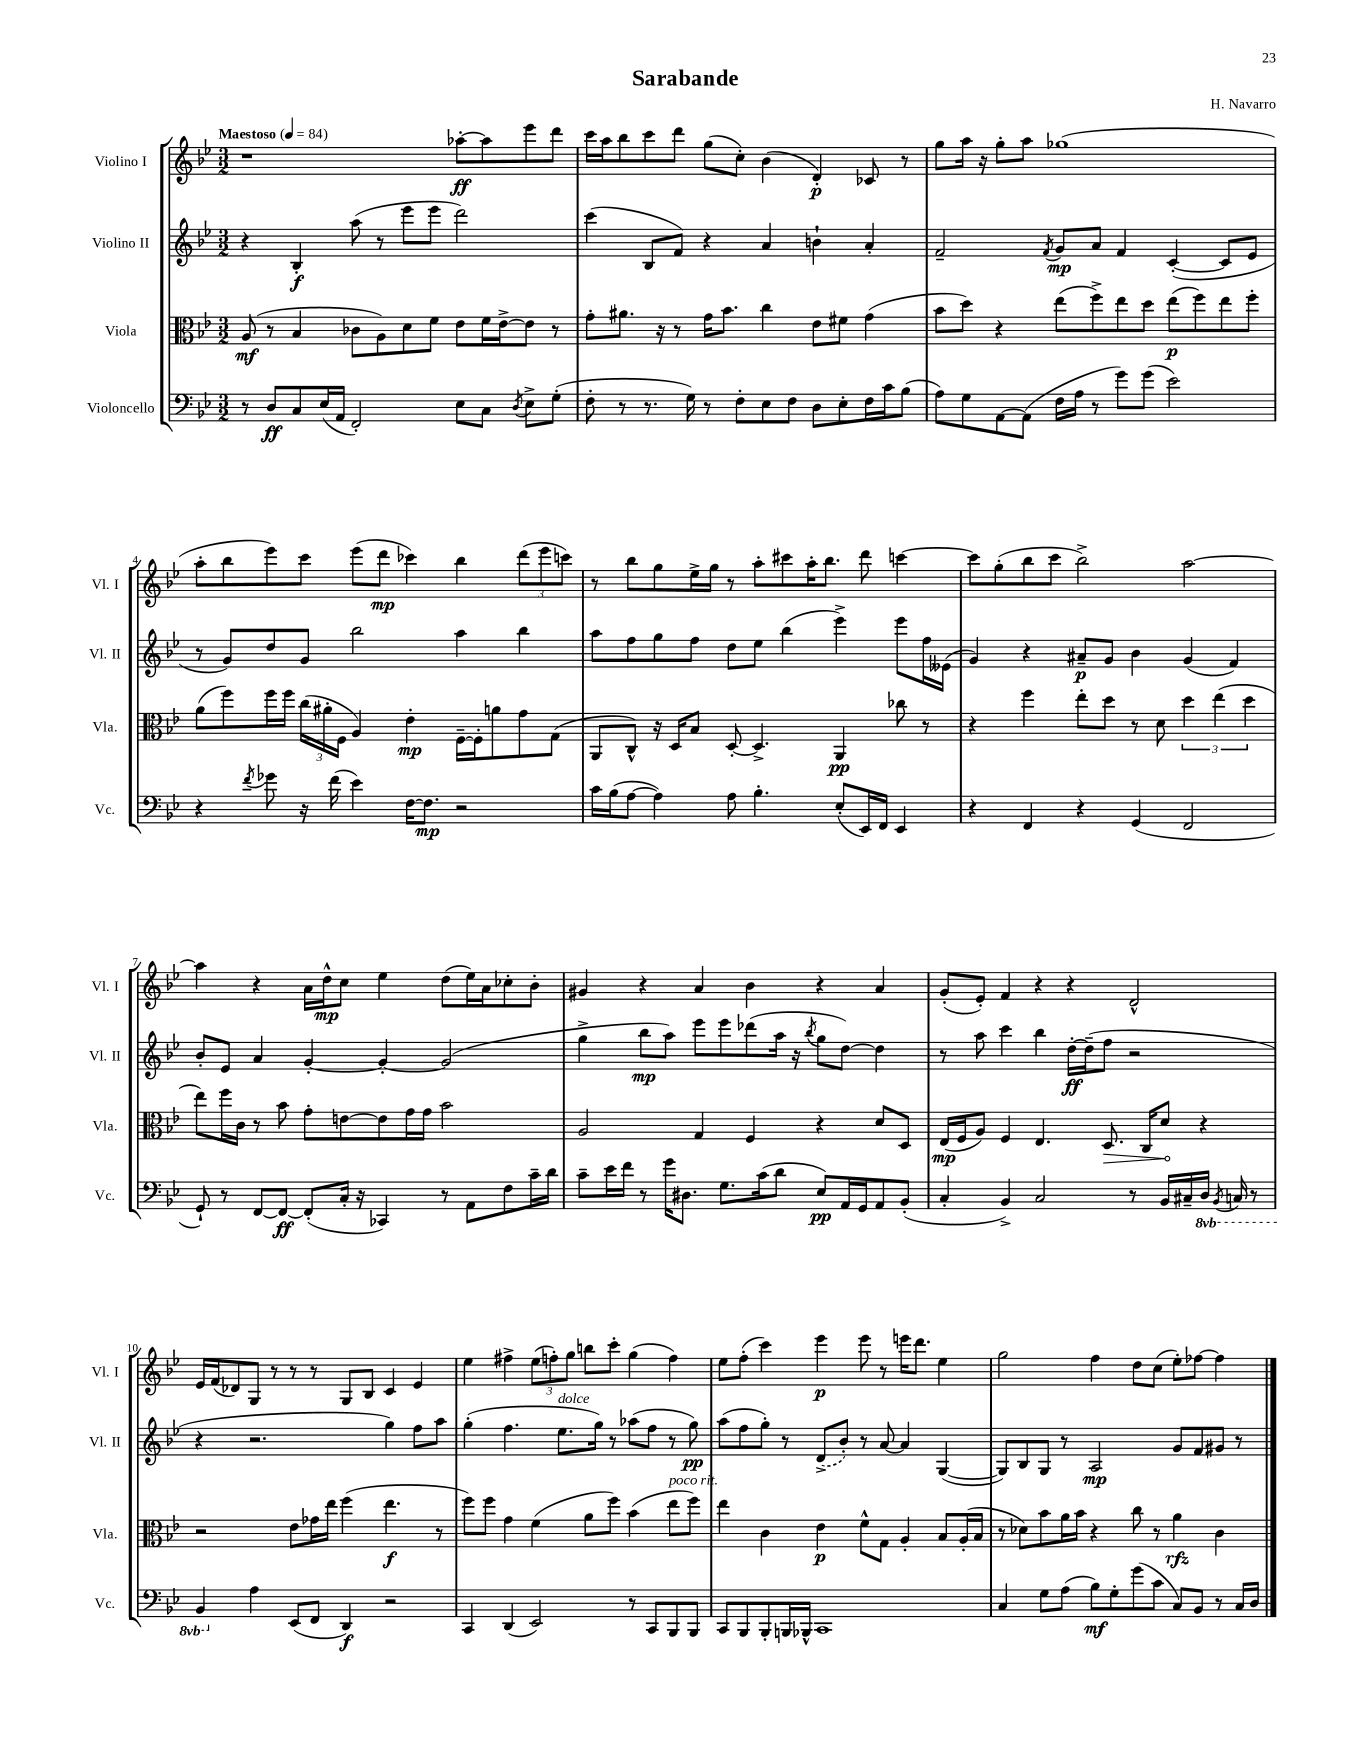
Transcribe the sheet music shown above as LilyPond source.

\header { title = "Sarabande" composer = "H. Navarro" }
<<
\new StaffGroup <<
\new Staff = "s0" \with { instrumentName = "Violino I" shortInstrumentName = "Vl. I" } {
    \clef treble \key bes \major \numericTimeSignature \time 3/2 \tempo "Maestoso" 4 = 84
    \autoBeamOff r1 aes''8[~-.\ff aes''8 ees'''8 d'''8] |
    c'''16[ a''16 bes''8 c'''8 d'''8] g''8[( c''8]-.) bes'4( d'4-.\p) ces'8 r8 |
    g''8[ a''16] r16 g''8[-. a''8] ges''1( |
    a''8[-. bes''8 ees'''8) c'''8] ees'''8[( d'''8]\mp ces'''4) bes''4 \tuplet 3/2 { d'''8[( ees'''8 c'''8]) } |
    r8 bes''8[ g''8 ees''16-> g''16] r8 a''8[-. cis'''8 a''16-. bes''8.] d'''8 c'''4~ |
    c'''8[ g''8-.( bes''8 c'''8] bes''2->) a''2~ |
    a''4 r4 a'16[ d''16-^\mp c''8] ees''4 d''8[( ees''16) a'16 ces''8-. bes'8]-. |
    gis'4 r4 a'4 bes'4 r4 a'4 |
    g'8[-.( ees'8]-.) f'4 r4 r4 d'2-^ |
    ees'16[ f'16( des'8) g8] r8 r8 r8 g8[ bes8] c'4 ees'4 |
    ees''4 fis''4-> \tuplet 3/2 { ees''8[( f''8-.) g''8] } b''8[ c'''8]-. g''4( f''4) |
    ees''8[ f''8]-.( c'''4) ees'''4\p ees'''8 r8 e'''16[ d'''8.] ees''4 |
    g''2 f''4 d''8[ c''8]( ees''8[-.) fes''8]~ fes''4 \bar "|." |
}
\new Staff = "s1" \with { instrumentName = "Violino II" shortInstrumentName = "Vl. II" } {
    \clef treble \key bes \major \numericTimeSignature \time 3/2
    \autoBeamOff r4 bes4-.\f a''8( r8 ees'''8[ ees'''8] d'''2) |
    c'''4( bes8[ f'8]) r4 a'4 b'4-! a'4-. |
    f'2-- \acciaccatura { f'8 } g'8[\mp a'8] f'4 c'4~-.( c'8[ ees'8] |
    r8 g'8[) d''8 g'8] bes''2 a''4 bes''4 |
    a''8[ f''8 g''8 f''8] d''8[ ees''8] bes''4( ees'''4->) ees'''8[ f''16 eeses'16]( |
    g'4) r4 ais'8[--\p g'8] bes'4 g'4( f'4) |
    bes'8[-. ees'8] a'4 g'4~-. g'4~-. g'2( |
    g''4-> bes''8[\mp a''8]) ees'''8[ ees'''8 des'''8( a''16] r16 \acciaccatura { bes''8 } g''8[ d''8]~) d''4 |
    r8 a''8 c'''4 bes''4 d''16[~-.\ff d''16--( f''8] r2 |
    r4 r2. g''4) f''8[ a''8] |
    g''4-.( f''4. ees''8.[^\markup { \italic "dolce" } g''16]) r8 aes''8[( f''8] r8 g''8\pp) |
    a''8[( f''8 g''8]-.) r8 \once \slurDashed d'8[->( bes'8]-.) r8 a'8~ a'4 g4~( |
    g8[) bes8 g8] r8 a2\mp g'8[ f'8 gis'8] r8 \bar "|." |
}
\new Staff = "s2" \with { instrumentName = "Viola" shortInstrumentName = "Vla." } {
    \clef alto \key bes \major \numericTimeSignature \time 3/2
    \autoBeamOff a8\mf( r8 bes4 ces'8[ a8) d'8 f'8] ees'8[ f'16 ees'16~-> ees'8] r8 |
    g'8[-. ais'8.] r16 r8 g'16[ bes'8.] c''4 ees'8[ fis'8] g'4( |
    bes'8[ d''8]) r4 ees''8[( f''8->) ees''8 d''8] ees''8[\p( f''8) ees''8 f''8]-. |
    a'8[( f''8) f''16 f''16] \tuplet 3/2 { c''16[( ais'16-. f16] } a4) ees'4-.\mp f16[~-- f16-. a'8 g'8 g8]( |
    a,8[ c8]-^) r16 d16[ bes8] d8~-. d4.-> a,4\pp ces''8 r8 |
    r4 f''4 ees''8[-. d''8] r8 d'8 \tuplet 3/2 { d''4 ees''4( d''4 } |
    ees''8[) f''16 c'16] r8 bes'8 g'8[-. e'8~ e'8 g'16 g'16] bes'2 |
    a2 g4 f4 r4 d'8[ d8] |
    ees16[\mp( f16 a8]) f4 ees4. \once \override Hairpin.circled-tip = ##t d8.\> c16[ d'8]\! r4 |
    r2 ees'8[ ges'16 ees''16] f''4( ees''4.\f r8 |
    f''8[) f''8] g'4 f'4( a'8[ f''8]) bes'4( ees''8[^\markup { \italic "poco rit." } f''8]) |
    ees''4 c'4 ees'4\p f'8[-^ g8] a4-. bes8[ a16-.( bes16] |
    r8 des'8[) bes'8 a'16 bes'16] r4 c''8 r8 a'4\rfz c'4 \bar "|." |
}
\new Staff = "s3" \with { instrumentName = "Violoncello" shortInstrumentName = "Vc." } {
    \clef bass \key bes \major \numericTimeSignature \time 3/2 \set Staff.ottavationMarkups = #ottavation-simple-ordinals
    \autoBeamOff r8 d8[\ff c8 ees16( a,16] f,2-.) ees8[ c8] \acciaccatura { d8 } ees8[-> g8]-.( |
    f8-. r8 r8. g16) r8 f8[-. ees8 f8] d8[ ees8-. f16 c'16 bes8]( |
    a8[) g8 a,8~ a,8]( f16[ a16] r8 g'8[) g'8]( ees'2) |
    r4 \acciaccatura { f'8 } ges'8 r16 f'16( ees'4) f16[~ f8.]\mp r2 |
    c'16[ bes16( a8]~ a4) a8 bes4.-. ees8[-.( ees,16) f,16] ees,4 |
    r4 f,4 r4 g,4( f,2 |
    g,8-!) r8 f,8[~ f,8]~\ff f,8[-.( c16]-. r16 ces,4) r8 a,8[ f8 c'16-- d'16] |
    c'8[-- ees'16 f'16] r8 g'16[ dis8.] g8.[ c'16( d'8] ees8[\pp) a,16 g,16 a,8 bes,8]-.( |
    c4-. bes,4->) c2 r8 bes,16[ cis16-- \ottava #-1 d,16] \acciaccatura { bes,,8 } c,!16 r8 |
    bes,,4 \ottava #0 a4 ees,8[( f,8] d,4\f) r2 |
    c,4 d,4( ees,2) r8 c,8[ bes,,8 bes,,8] |
    c,8[ bes,,8 bes,,8-. b,,16 bes,,16]-^ c,1 |
    c4 g8[ a8]( bes8[\mf) g8-. g'8( c'8] c8[) bes,8] r8 c16[ d16] \bar "|." |
}
>>
>>
